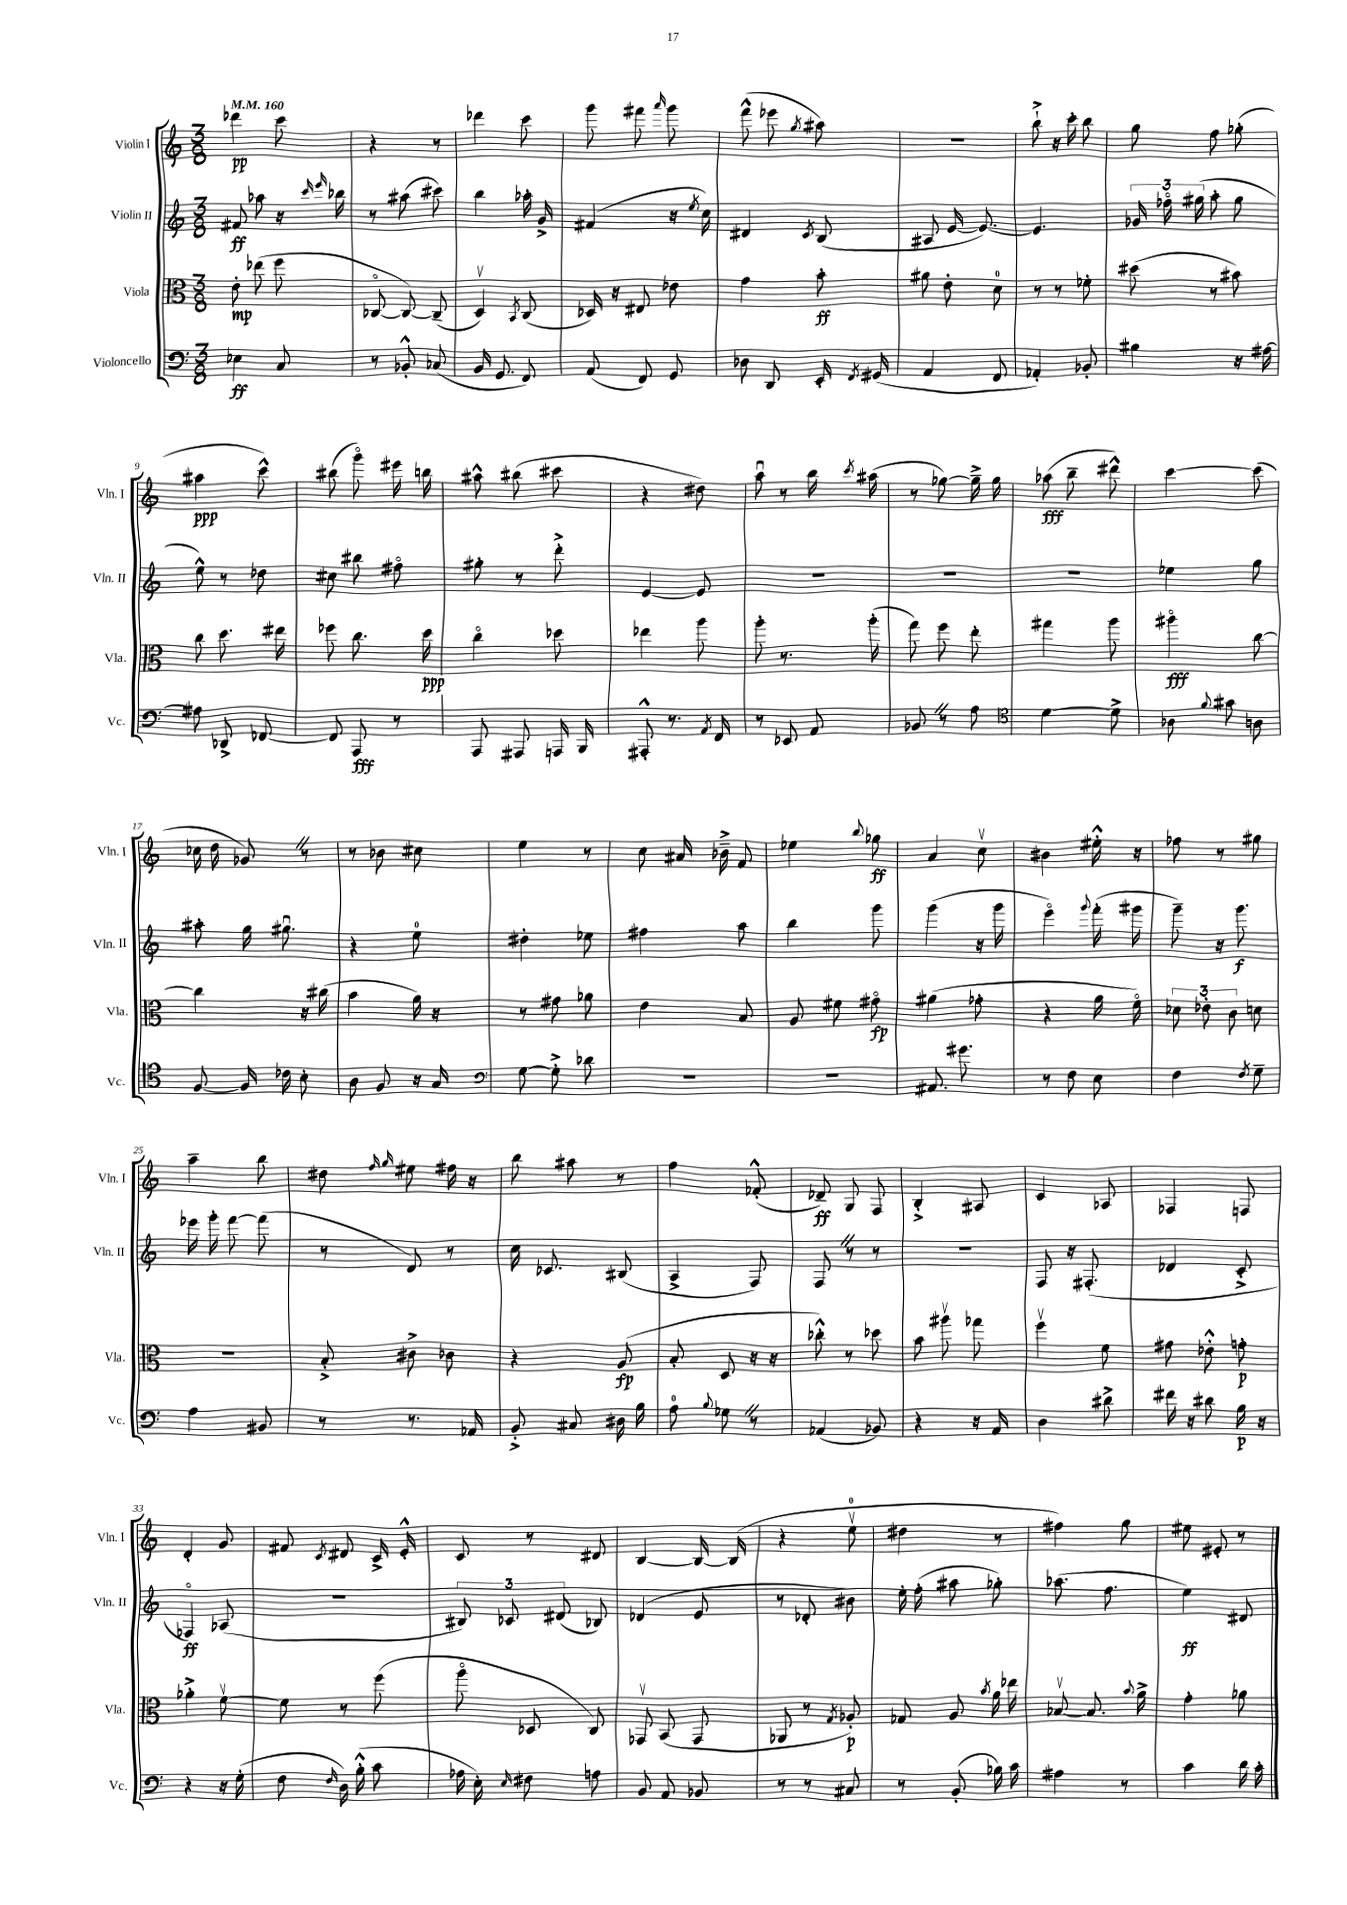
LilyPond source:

<<
\new StaffGroup <<
\new Staff = "s0" \with { instrumentName = "Violin I" shortInstrumentName = "Vln. I" } {
    \clef treble \key c \major \numericTimeSignature \time 3/8 \tempo 4 = 160
    \autoBeamOff des'''4\pp c'''8 |
    r4 r8 |
    des'''4 c'''8 |
    g'''8 fis'''8 \grace { a'''16 } g'''8 |
    f'''8-^( ees'''8 \acciaccatura { g''8 } ais''8) |
    R4. |
    b''8-!-> r16 c'''16-. b''8 |
    g''8 f''8 ges''8-.( |
    ais''4\ppp c'''8-^) |
    bis''8( g'''8\flageolet) eis'''16 b''16 |
    ais''8-^ bis''8( cis'''8 |
    r4 dis''8) |
    a''8\downbow r8 b''16 \acciaccatura { c'''8 } ais''16( |
    r8 ges''8~) ges''16---> ges''16 |
    aes''8\fff( b''8-- dis'''8-^) |
    c'''4~ c'''8( |
    ces''16 d''16 ges'8) \once \override BreathingSign.text = \markup { \musicglyph "scripts.caesura.straight" } \breathe r8 |
    r8 bes'8 cis''8 |
    e''4 r8 |
    c''8 ais'16 bes'16---> f'8 |
    ees''4 \appoggiatura { b''8 } ges''8\ff |
    a'4 c''8\upbow |
    bis'4 eis''16-.-^ r16 |
    fes''8 r8 gis''8 |
    a''4-- b''8 |
    dis''8 \grace { f''16 g''16 } eis''8 fis''16 r16 |
    b''8 ais''8 r8 |
    f''4 fes'8-.-^( |
    des'8--\ff) g8 f8 |
    b4-.-> ais8 |
    c'4 aes8 |
    fes4 f8 |
    d'4-. g'8 |
    fis'8 \acciaccatura { c'8 } dis'8 c'16-> e'16-.-^ |
    c'8 r8 dis'8 |
    b4~ b16~ b16( |
    r4 e''8-0\upbow |
    dis''4 r8 |
    fis''4) g''8 |
    eis''8 eis'8-. r8 \bar "|." |
}
\new Staff = "s1" \with { instrumentName = "Violin II" shortInstrumentName = "Vln. II" } {
    \clef treble \key c \major \numericTimeSignature \time 3/8
    \autoBeamOff fis'8\ff aes''8 r16 \grace { c'''16 e'''16 } bes''16 |
    r8 ais''8( cis'''8) |
    b''4 aes''16-. g'16-> |
    fis'4( r16 \acciaccatura { e''8 } c''16) |
    dis'4 \acciaccatura { c'8 } b8( |
    ais8 e'16~ e'8.~) |
    e'4. |
    \tuplet 3/2 { ges'16 fes''16\flageolet gis''16( } a''8-. gis''8 |
    e''8-^) r8 des''8 |
    cis''8 bis''8 fis''8\flageolet |
    gis''8-. r8 d'''8-.-> |
    e'4~ e'8 |
    R4. |
    R4. |
    R4. |
    ees''4 g''8 |
    ais''8-. g''16 gis''8.\downbow |
    r4 e''8-0 |
    dis''4-. ees''8 |
    fis''4 a''8 |
    b''4 g'''8 |
    g'''4( r16 g'''16 |
    e'''4\flageolet) \appoggiatura { g'''8 } f'''16-.( gis'''16 |
    g'''8--) r16 g'''8.\f |
    ees'''16 g'''16-. f'''8~ f'''8( |
    r8 d'8) r8 |
    c''16 ces'8. bis8( |
    a4-> f8) |
    f8 \once \override BreathingSign.text = \markup { \musicglyph "scripts.caesura.straight" } \breathe r8 r8 |
    R4. |
    f8 r16 fis8.-.( |
    des'4 c'8-.-> |
    fes4\flageolet\ff) aes8( |
    R4. |
    \tuplet 3/2 { bis8) ces'8 dis'8( } bes8) |
    des'4( e'8 |
    r8 des'8-. bis'8) |
    e''16-. f''16-.( ais''8 ges''8-.) |
    aes''8.( f''8. |
    e''4\ff) dis'8 \bar "|." |
}
\new Staff = "s2" \with { instrumentName = "Viola" shortInstrumentName = "Vla." } {
    \clef alto \key c \major \numericTimeSignature \time 3/8
    \autoBeamOff e'8-.\mp ees''8( f''8 |
    ces8~\flageolet ces8~) ces8--( |
    d4\upbow) \acciaccatura { b,8 } c8( |
    des16) r16 eis8 ees'8 |
    g'4 b'8-.\ff |
    ais'8 e'8-. d'8-0 |
    r8 r8 fes'8-. |
    dis''8( r8 bis'8) |
    c''8 d''8. eis''16 |
    fes''8 c''8. d''16\ppp |
    c''4\flageolet des''8 |
    ees''4 a''8 |
    a''8-. r8. a''16-.( |
    g''8) f''8 e''8-. |
    gis''4 a''8 |
    ais''4\flageolet\fff c''8~ |
    c''4 r16 cis''16( |
    b'4 a'16) r16 |
    r8 gis'8 aes'8 |
    e'4 b8 |
    a8 fis'8 gis'8\flageolet\fp |
    ais'4( ges'8-. |
    r4 a'16 f'16\flageolet) |
    \tuplet 3/2 { des'8 ees'8-. c'8 } d'8 |
    R4. |
    b8-.-> cis'8-> ces'8 |
    r4 a8\fp( |
    b8-. d8 r16 r16 |
    ces''8-.-^) r8 des''8 |
    b'8 ais''8\upbow ges''8 |
    f''4\upbow f'8 |
    gis'8 ees'8-.-^ g'8-.\p |
    aes'4-.-> f'8~\upbow |
    f'8 r8 f''8( |
    a''8\flageolet des8 c8) |
    ges,8\upbow b,8( ges,8 |
    aes,8 r8 \acciaccatura { g8 } aes8-.\p) |
    ges8 a8 \acciaccatura { b'8 } a'16 ees''16 |
    bes8~\upbow bes8. \appoggiatura { b'8 } a'16-> |
    g'4-. aes'8 \bar "|." |
}
\new Staff = "s3" \with { instrumentName = "Violoncello" shortInstrumentName = "Vc." } {
    \clef bass \key c \major \numericTimeSignature \time 3/8
    \autoBeamOff ees4\ff c8 |
    r8 bes,8-.-^ ces8( |
    b,16 g,8. f,8) |
    a,8( f,8) g,8 |
    des8 d,8 e,16-. \acciaccatura { f,8 } gis,16( |
    a,4 f,8 |
    aes,4-.) bes,8-. |
    bis4 r16 ais16~ |
    ais8 des,8-> fes,8~ |
    fes,8 a,,8\fff r8 |
    a,,8 ais,,8 a,,16 b,,16 |
    ais,,8-.-^ r8. \acciaccatura { a,8 } f,16 |
    r8 ees,8 a,8 |
    bes,8 \once \override BreathingSign.text = \markup { \musicglyph "scripts.caesura.straight" } \breathe r8 a8 |
    \clef tenor d'4~ d'8-> |
    aes8 \appoggiatura { f'8 } gis'8 a8 |
    f8~ f16 ces'16 b8-. |
    a8 f8 r16 g16 |
    \clef bass g8~ g8-.-> des'8 |
    R4. |
    R4. |
    ais,8. gis'8. |
    r8 f8 e8 |
    f4 \acciaccatura { f8 } g8-- |
    a4 bis,8 |
    r8 r8. aes,16 |
    b,8-.-> cis8 dis16 b16 |
    a8-0 \appoggiatura { b8 } ges8 \once \override BreathingSign.text = \markup { \musicglyph "scripts.caesura.straight" } \breathe r8 |
    aes,4( bes,8) |
    r4 r16 a,16 |
    d4 dis'8-> |
    fis'16 r16 dis'8 b16\p r16 |
    r4 r16 g16-.( |
    f8 \grace { f16 } d16) b16-.-^( c'8 |
    aes16 e16-.) \grace { e16 } fis8 a8 |
    b,8 a,8 bes,8 |
    r8 r8 cis8 |
    r8 b,8-.( bes16) c'16 |
    ais4 r8 |
    c'4 d'16 c'16-. \bar "|." |
}
>>
>>
